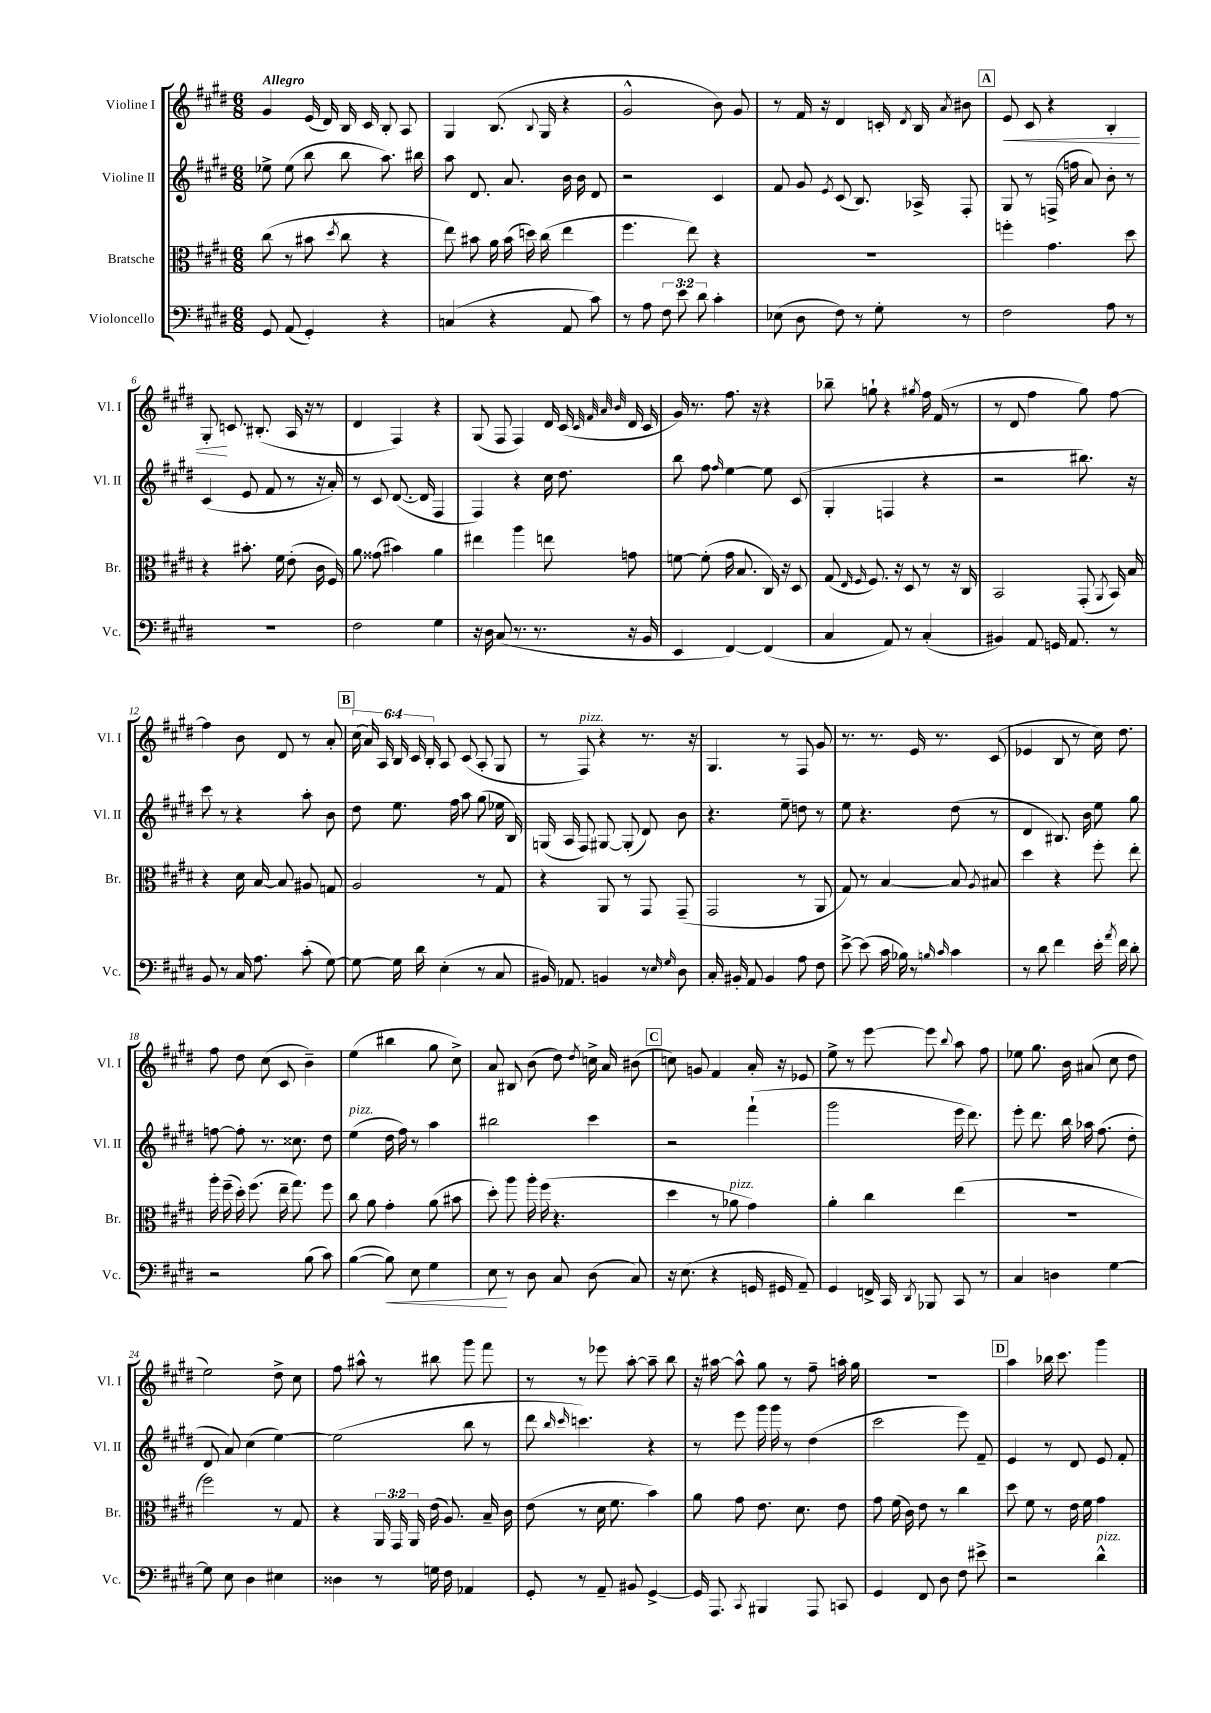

**kern	**kern	**kern	**kern
*staff4	*staff3	*staff2	*staff1
*clefF4	*clefC3	*clefG2	*clefG2
*k[f#c#g#d#]	*k[f#c#g#d#]	*k[f#c#g#d#]	*k[f#c#g#d#]
*M6/8	*M6/8	*M6/8	*M6/8
8GG#	(8cc#	8ee-^	4g#
(8AA	8r	(8ee-	.
4GG#')	8b#	8bb	(16e
.	.	.	16d#)
.	8qdd#	.	.
.	8cc#	8bb	16B
.	.	.	16c#
4r	4r	8.aa)	8B'
.	.	.	8A
.	.	16bb#	.
=	=	=	=
(4C	8ee)	8aa	4G#
.	8b#	8.d#	.
4r	16a	.	(8.B
.	(16b#	8.a	.
.	16dd)	.	.
.	.	.	8qqB
.	(16cc#	.	16G#
8AA	4ee	16b	4r
.	.	16b	.
8c#)	.	8d#	.
=	=	=	=
8r	4.ff#	2r	2g#^^
8A	.	.	.
12F#	.	.	.
12e	.	.	.
.	8ee)	.	.
12d#	.	.	.
4c#'	4r	4c#	8b)
.	.	.	8g#
=	=	=	=
(8E-	2.r	8f#	8r
8D#	.	8g#	16f#
.	.	.	16r
.	.	8qe	.
8F#)	.	(8c#	4d#
8r	.	8.B)	.
8G#'	.	.	16c'
.	.	.	8qd#
.	.	16A-^	16B
.	.	.	8qa
8r	.	8F#'	8b#
=	=	=	=
2F#	4ff'	8G#	8e
.	.	8r	8c#
.	4.g#	(16F^	4r
.	.	16ff	.
.	.	8a)	.
8A	.	8b'	4B'
8r	8dd#	8r	.
=	=	=	=
2.r	4r	(4c#	8G#'
.	.	.	8.c
.	8.b#'	8e	.
.	.	.	(8.B#'
.	.	8f#	.
.	16f#	.	.
.	(8e'	8r	16A
.	.	.	16r
.	16c#	16r	8r
.	16F#)	16a')	.
=	=	=	=
2F#	8a	8r	4d#
.	(8g##	8c#	.
.	4b#)	([8.d#	4F#)
.	.	16d#]	.
4G#	4a	4F#	4r
=	=	=	=
16r	4ee#	4F#)	(8G#
16D#	.	.	.
(8C#	.	.	8F#
8.r	4aa	4r	4F#)
8.r	.	.	.
.	8ee	16cc#	16d#
.	.	8.dd#	(16c#
.	.	.	32qqc#
.	.	.	32qqf#
.	.	.	32qqa
.	.	.	32qqb
16r	8g	.	16d#
16BB	.	.	16c#
=	=	=	=
4EE	[8f	8bb	16g#)
.	.	.	8.r
.	(8f']	8ff#	.
.	.	16qqff#	.
[4FF#)	16g#	[4ee	8.ff#
.	8.B	.	.
.	.	.	16r
(4FF#]	16C#)	8ee]	4r
.	16r	.	.
.	8D#	(8c#	.
=	=	=	=
4C#	(8G#	4G#'	8bb-~
.	16qqE	.	.
.	16qqF#	.	.
.	8.F#)	.	8gg`
8AA)	.	4F	4r
.	16r	.	.
8r	8D#	.	.
.	.	.	8qgg#
(4C#'	8r	4r	16ff#
.	.	.	(16f#
.	16r	.	8r
.	16C#	.	.
=	=	=	=
4BB#)	2BB	2r	8r
.	.	.	8d#
8AA	.	.	4ff#
16GG	.	.	.
8.AA	.	.	.
.	(8GG#'	8.bb#)	8gg#)
.	8qAA	.	.
8r	16BB)	.	[8ff#
.	16B	16r	.
=	=	=	=
8BB	4r	8ccc#	4ff#]
8r	.	8r	.
16C#	16d#	4r	8b
8.A	[16B	.	.
.	8B]	.	8d#
(8c#'	8A#	8aa'	8r
[8G#)	8G	8b	8a'
=	=	=	=
8G#_	2A	8dd#	(24cc#
.	.	.	24a)
.	.	.	24A
16G#]	.	8.ee	24B
.	.	.	24c#
16d#	.	.	.
.	.	.	24B'
(4E'	.	.	8A
.	.	16ff#	.
.	.	8aa	(8c#
8r	8r	(8gg#	8A'
8C#	8G#	16ee-	8G#
.	.	16B)	.
=	=	=	=
16BB#)	4r	(16G	8r
8.AA-	.	16A	.
.	.	8F#)	8F#)
4BB	8AA	[8G#	4r
.	8r	(8G#']	.
8r	8GG#	8d#)	8.r
16qqE	.	.	.
16qqG#	.	.	.
8D#	(8GG#~	8b	.
.	.	.	16r
=	=	=	=
16C#'	2GG#	4.r	4.G#
16BB#'	.	.	.
8AA	.	.	.
4BB#	.	.	.
.	.	8ee~	8r
8A	8r	8dd	8F#
8F#	8AA	8r	8g#
=	=	=	=
[8e^	8G#)	8ee	8.r
(8e]	8r	4.r	.
.	.	.	8.r
16c#	[4B	.	.
16B-)	.	.	.
8r	.	.	16e
.	.	.	8.r
16qqB	.	.	.
16qqc#	.	.	.
4c#	8B]	(8dd#	.
.	8qA	.	.
.	8B#	8r	(8c#
=	=	=	=
8r	4dd#	4d#	4e-
8d#	.	.	.
4f#	4r	8.B#)	8B
.	.	.	8r
.	.	16b	.
16e'	8ff#'	8ee	16cc#)
8qa	.	.	.
16f#	.	.	8.dd#
8d#'	8ee'	8gg#	.
=	=	=	=
2r	16aa'	[8ff	8ff#
.	(16ff#~	.	.
.	16dd#')	8ff']	8dd#
.	(8.ff#	.	.
.	.	8.r	(8cc#
.	16ee~	.	8c#
.	8.gg#)	8.cc##	.
(8B	.	.	4b~)
8c#)	8ff#	8dd#	.
=	=	=	=
([4B	8cc#	(4ee	(4ee
.	8a	.	.
8B])	4g#'	16dd#	4bb#
.	.	16ff#)	.
8E	.	8r	.
4G#	(8a	4aa	8gg#
.	8b#	.	8cc#^)
=	=	=	=
8E	8dd#')	2bb#	8a
8r	8aa	.	8B#
8D#	16aa'	.	(8b
.	(16ff#	.	.
8C#	4.r	.	8dd#)
.	.	.	8qdd#
(8D#	.	4ccc#	16cc^
.	.	.	16a
8C#)	.	.	(8b#
=	=	=	=
16r	4dd#	2r	8cc)
(8.E	.	.	.
.	.	.	8g
4r	8r	.	4f#
.	8a-	.	.
16GG	4g#)	(4fff#`	16a'
16GG#	.	.	16r
8AA~)	.	.	8e-
=	=	=	=
4GG#	4a'	2ggg#	8ee^
.	.	.	8r
16FF^	4cc#	.	[8eee
16CC#	.	.	.
8qDD#	.	.	.
8BBB-	.	.	8eee]
.	.	.	8qqbb
8CC#	(4ee	16eee	8aa
.	.	8.ddd#)	.
8r	.	.	8ff#
=	=	=	=
4C#	2.r	8eee'	8ee-
.	.	8.ddd#	8.gg#
4D	.	.	.
.	.	16bb	16b
.	.	16aa-	(8a#
.	.	(8.ff#	.
[4G#	.	.	8cc#
.	.	8dd#'	8dd#
=	=	=	=
8G#]	2ff#)	8d#	2ee)
8E	.	8a)	.
4D#	.	(4cc#	.
4E#	8r	[4ee)	8dd#^
.	8G#	.	8cc#
=	=	=	=
4D##	4r	(2ee]	8ff#
.	.	.	8aa#^^
8r	24AA	.	8r
.	24GG#	.	.
.	24AA	.	.
16G	(16e	.	8bb#
16F#	8.A)	.	.
4AA-	.	8bb	8ggg#
.	16B~	8r	8fff#
.	16c#	.	.
=	=	=	=
8GG#'	(8e	8ddd#	8r
.	.	16qqbb	.
.	.	16qqccc#	.
8r	8r	4.ccc)	8r
8AA~	16d#	.	8eee-
.	8.f#	.	.
8BB#	.	.	[8aa'
[4GG#^	4b)	4r	8aa~]
.	.	.	8bb
=	=	=	=
16GG#]	8a	8r	16r
8.AAA	.	.	[16aa#
.	8g#	8eee	8aa#^^]
8qCC#	.	.	.
4BBB#	8.e	16ggg#	8gg#
.	.	16ggg#	.
.	.	8r	8r
.	8.d#	.	.
8AAA	.	(4dd#	8ff#~
8CC	8e	.	16aa'
.	.	.	16gg#
=	=	=	=
4GG#	8g#	2ccc#	2.r
.	(16f#	.	.
.	16c#)	.	.
8FF#	8e	.	.
8D#	8r	.	.
8F#	4cc#	8eee)	.
8e#^	.	8f#~	.
=	=	=	=
2r	8dd#	4e	4aa
.	8f#	.	.
.	8r	8r	16bb-
.	.	.	8.ccc#
.	16e	8d#	.
.	16f#	.	.
4d#^^	4g#	8e	4ggg#
.	.	8f#'	.
==	==	==	==
*-	*-	*-	*-
